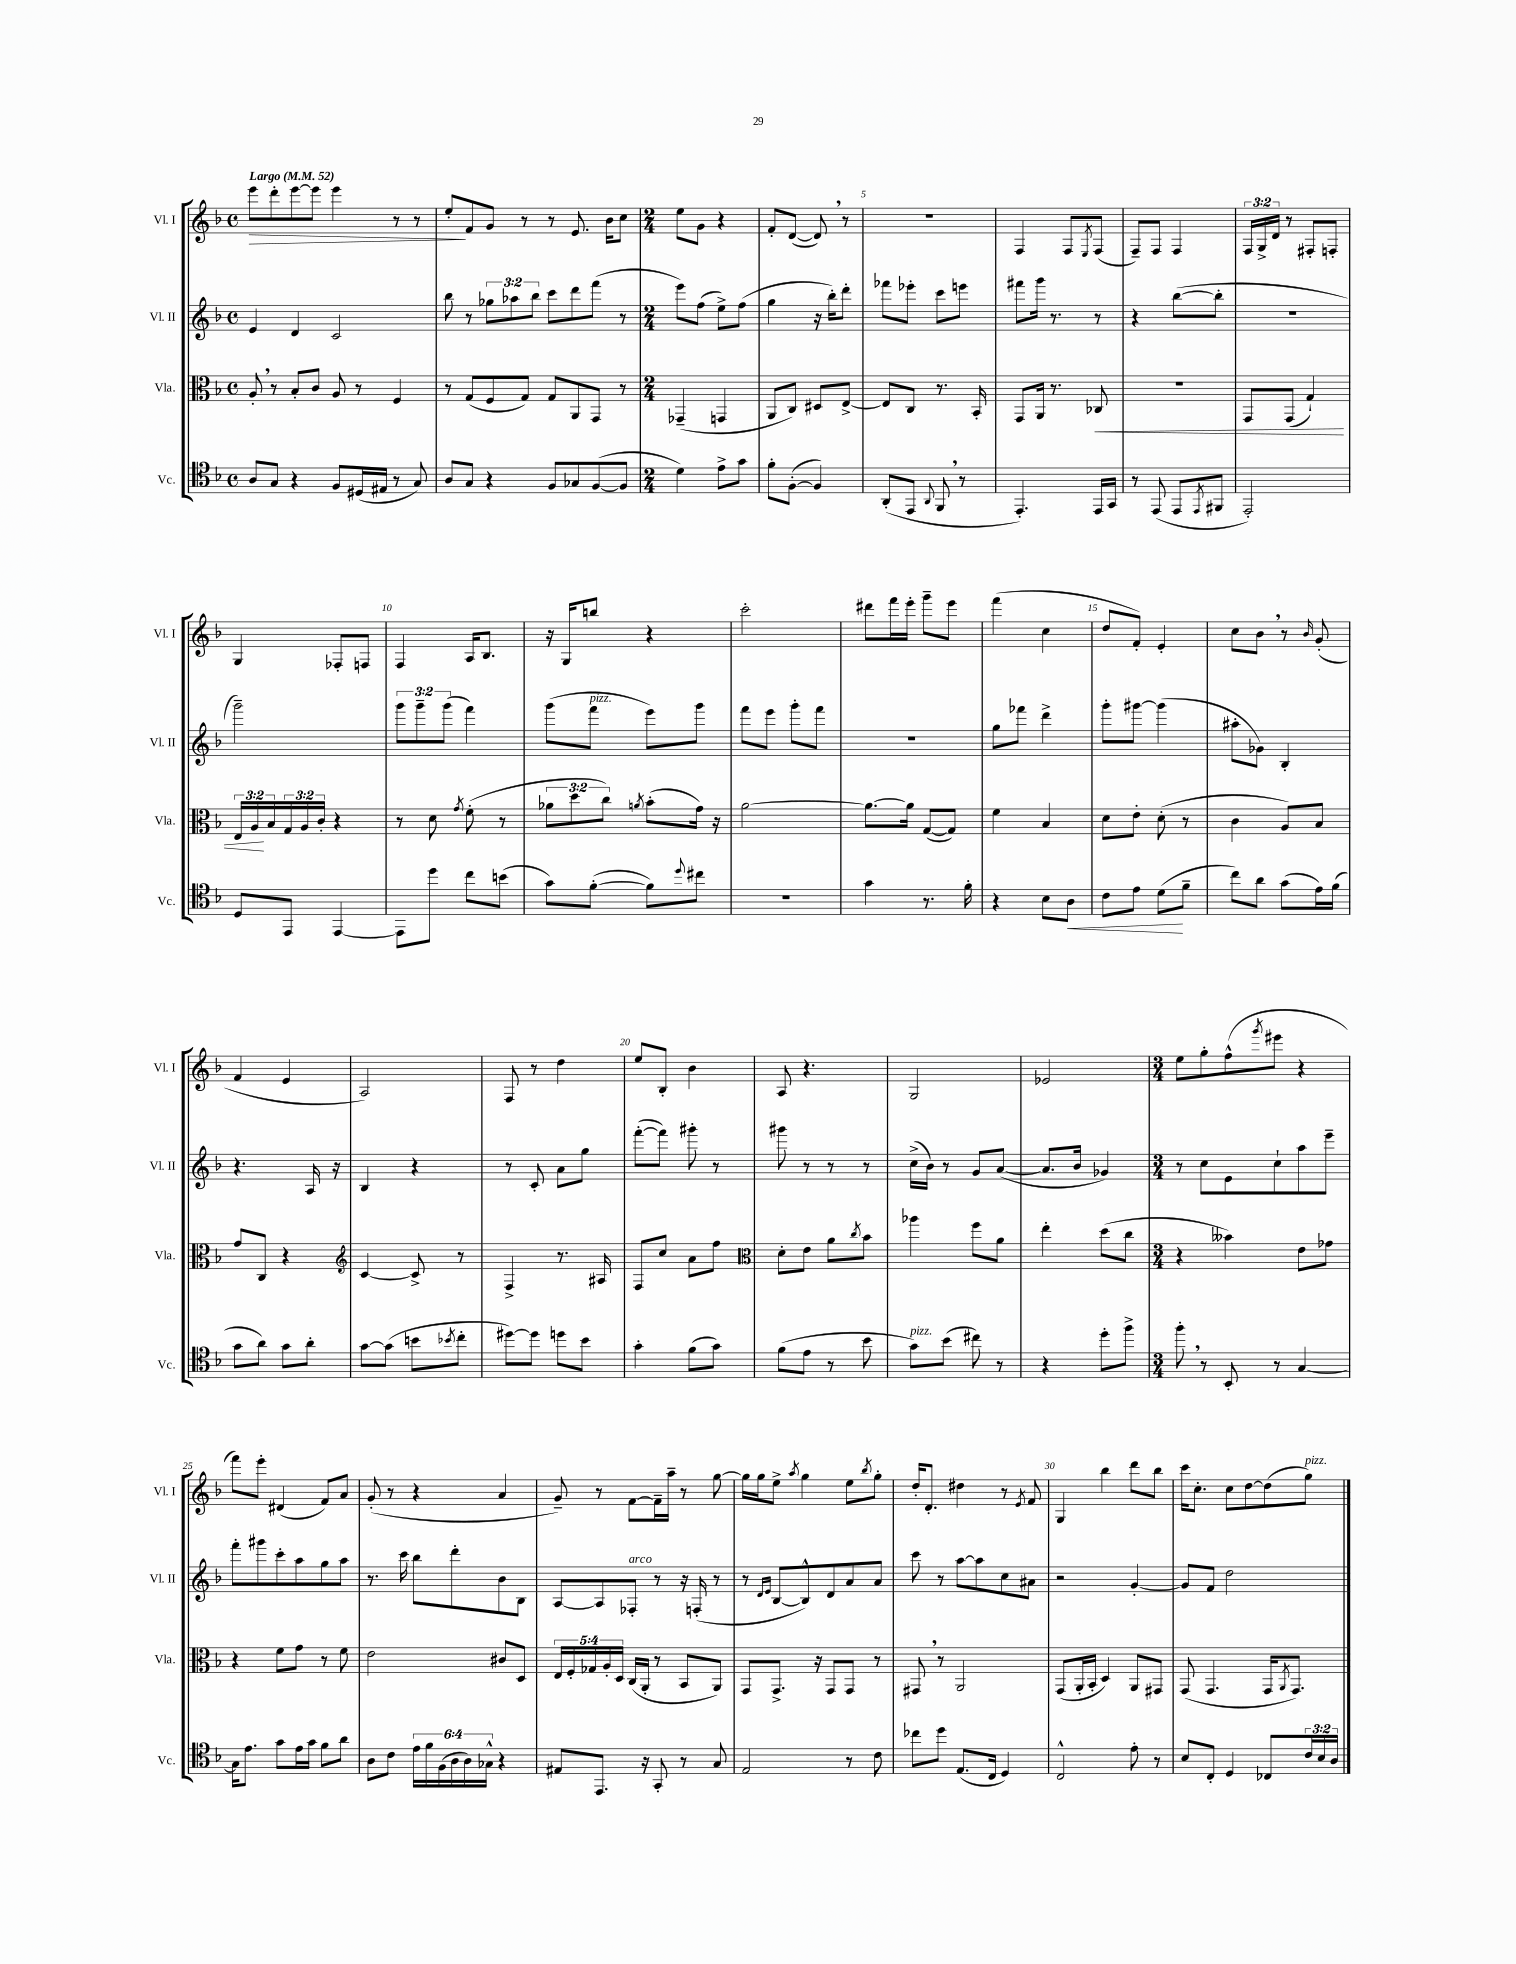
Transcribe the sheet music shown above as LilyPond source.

<<
\new StaffGroup <<
\new Staff = "s0" \with { instrumentName = "Vl. I" shortInstrumentName = "Vl. I" } {
    \clef treble \key f \major \defaultTimeSignature \time 4/4 \override Staff.TupletNumber.text = #tuplet-number::calc-fraction-text \tempo "Largo" 4 = 52
    e'''8\> d'''8-. e'''8~ e'''8 e'''4 r8 r8 |
    e''8-.\! f'8 g'8 r8 r8 e'8. bes'16 c''8 |
    \numericTimeSignature \time 2/4 e''8 g'8 r4 |
    f'8-. d'8~( d'8) \breathe r8 |
    r2 |
    f4 f8 \acciaccatura { e8 } f8( |
    f8--) f8 f4 |
    \tuplet 3/2 { f16 g16-> d'16 } r8 fis8-. f8-. |
    g4 fes8-. f8 |
    f4 a16 bes8. |
    r16 g16 b''8 r4 |
    c'''2-. |
    dis'''8 f'''16 e'''16-. g'''8-- e'''8 |
    f'''4( c''4 |
    d''8 f'8-.) e'4-. |
    c''8 bes'8 \breathe r8 \grace { bes'16 } g'8-.( |
    f'4 e'4 |
    a2) |
    f8 r8 d''4 |
    e''8 bes8-. bes'4 |
    a8 r4. |
    g2 |
    ees'2 |
    \numericTimeSignature \time 3/4 e''8 g''8-. f''8-^( \acciaccatura { g'''8 } eis'''8 r4 |
    f'''8) e'''8-. dis'4( f'8) a'8 |
    g'8-.( r8 r4 a'4 |
    g'8--) r8 f'8~ f'16-- a''16-- r8 g''8~ |
    g''16 g''16 e''8-> \acciaccatura { a''8 } g''4 e''8 \acciaccatura { bes''8 } g''8-. |
    d''16-. d'8.-. dis''4 r8 \acciaccatura { e'8 } f'8 |
    g4 bes''4 d'''8 bes''8 |
    c'''16 c''8.-. c''8 d''8~ d''8( g''8^\markup { \italic "pizz." }) \bar "|." |
}
\new Staff = "s1" \with { instrumentName = "Vl. II" shortInstrumentName = "Vl. II" } {
    \clef treble \key f \major \defaultTimeSignature \time 4/4 \override Staff.TupletNumber.text = #tuplet-number::calc-fraction-text
    e'4 d'4 c'2 |
    bes''8 r8 \tuplet 3/2 { ges''8 aes''8 bes''8 } c'''8 d'''8 f'''8( r8 |
    \numericTimeSignature \time 2/4 e'''8) f''8( e''8->) f''8( |
    g''4 r16 bes''16-.) d'''8-. |
    fes'''8 ees'''8-. c'''8 e'''8 |
    fis'''8 g'''16 r8. r8 |
    r4 bes''8~( bes''8-. |
    r2 |
    g'''2--) |
    \tuplet 3/2 { g'''8 g'''8-- g'''8( } f'''4) |
    g'''8( f'''8^\markup { \italic "pizz." } e'''8) g'''8 |
    f'''8 e'''8 g'''8-. f'''8 |
    R2 |
    g''8 fes'''8 d'''4-> |
    g'''8-. gis'''8~ gis'''4( |
    ais''8-. ges'8) bes4-. |
    r4. a16 r16 |
    bes4 r4 |
    r8 c'8-. a'8 g''8 |
    f'''8~-.( f'''8) gis'''8-. r8 |
    gis'''8 r8 r8 r8 |
    c''16->( bes'16) r8 g'8 a'8~( |
    a'8. bes'16 ges'4) |
    \numericTimeSignature \time 3/4 r8 c''8 e'8 c''8-! a''8 e'''8-- |
    f'''8-. gis'''8 c'''8-. a''8 g''8 a''8 |
    r8. c'''16 bes''8 d'''8-. bes'8 bes8 |
    a8~ a8 fes8-.^\markup { \italic "arco" } r8 r16 f16-.( r8 |
    r8 \grace { d'16 e'16 } bes8~ bes8-^) d'8 a'8 a'8 |
    c'''8 r8 a''8~ a''8 c''8 ais'8 |
    r2 g'4~-. |
    g'8 f'8 d''2 \bar "|." |
}
\new Staff = "s2" \with { instrumentName = "Vla." shortInstrumentName = "Vla." } {
    \clef alto \key f \major \defaultTimeSignature \time 4/4 \override Staff.TupletNumber.text = #tuplet-number::calc-fraction-text
    a8-. \breathe r8 bes8-. c'8 a8 r8 f4 |
    r8 g8( f8 g8) g8 a,8 g,8 r8 |
    \numericTimeSignature \time 2/4 ges,4--( g,4 |
    a,8 c8) dis8 e8~-> |
    e8 c8 r8. bes,16-. |
    g,8 a,16 r8. ces8\< |
    r2 |
    g,8 g,8( g4-!) |
    \tuplet 3/2 { e16 a16\! bes16 } \tuplet 3/2 { g16 a16 c'16-. } r4 |
    r8 d'8 \acciaccatura { g'8 } f'8-.( r8 |
    \tuplet 3/2 { aes'8 d''8 c''8) } \acciaccatura { a'8 } bes'8-.( g'16) r16 |
    a'2~ |
    a'8.~ a'16 g8~( g8) |
    f'4 bes4 |
    d'8 e'8-. d'8-.( r8 |
    c'4 a8) bes8 |
    g'8 c8 r4 |
    \clef treble c'4~ c'8-> r8 |
    f4-> r8. ais16 |
    f8 c''8 a'8 f''8 |
    \clef alto d'8-. e'8 a'8 \acciaccatura { c''8 } bes'8 |
    aes''4 f''8 a'8 |
    e''4-. d''8( c''8 |
    \numericTimeSignature \time 3/4 r4 beses'4) e'8 ges'8 |
    r4 f'8 g'8 r8 f'8 |
    e'2 cis'8 d8 |
    \tuplet 5/4 { e16 f16-. ges16 a16-. d16 } c16( a,16-. r8 bes,8 a,8) |
    g,8 g,8.-> r16 g,8 g,8 r8 |
    gis,8 \breathe r8 a,2 |
    g,8( a,16-. bes,16-. d4) a,8 gis,8 |
    g,8( g,4. g,16 \acciaccatura { a,8 } g,8.) \bar "|." |
}
\new Staff = "s3" \with { instrumentName = "Vc." shortInstrumentName = "Vc." } {
    \clef tenor \key f \major \defaultTimeSignature \time 4/4 \override Staff.TupletNumber.text = #tuplet-number::calc-fraction-text
    a8 g8 r4 f8 dis16( eis16 r8 g8) |
    a8 g8 r4 f8 ges8 f8~( f8 |
    \numericTimeSignature \time 2/4 d'4) e'8-> g'8 |
    f'8-. f8~-.( f4) |
    a,8-.( e,8 \appoggiatura { a,8 } f,8 \breathe r8 |
    e,4.-.) e,16 g,16 |
    r8 e,8( e,8 \acciaccatura { e,8 } fis,8 |
    e,2-.) |
    d8 e,8 e,4~ |
    e,8 d''8 c''8 b'8( |
    g'8) f'8~-.( f'8) \appoggiatura { d''8 } cis''8 |
    R2 |
    g'4 r8. f'16-. |
    r4 bes8 a8\< |
    c'8 e'8 d'8\!( f'8-- |
    c''8) a'8 g'8( e'16) f'16( |
    g'8 a'8) g'8 a'8-. |
    g'8~ g'8( b'8 \acciaccatura { bes'8 } c''8-. |
    dis''8~) dis''8 d''8 bes'8 |
    g'4-. f'8( g'8) |
    f'8( e'8 r8 bes'8 |
    g'8^\markup { \italic "pizz." }) bes'8( cis''8) r8 |
    r4 d''8-. f''8-> |
    \numericTimeSignature \time 3/4 f''8-. \breathe r8 bes,8-. r8 g4~ |
    g16 e'8. g'8 e'16 g'16 f'8 a'8 |
    a8 c'8 \tuplet 6/4 { e'16 f'16 f16( a16 a16) ges16-^ } r4 |
    eis8 e,8. r16 g,8-. r8 g8 |
    e2 r8 c'8 |
    ces''8 d''8 e8.( c16 d4) |
    c2-^ e'8-. r8 |
    bes8 c8-. d4 ces8 \tuplet 3/2 { c'16 bes16 a16 } \bar "|." |
}
>>
>>
\layout { \context { \Score \override BarNumber.break-visibility = ##(#f #t #t) barNumberVisibility = #(every-nth-bar-number-visible 5) } }
